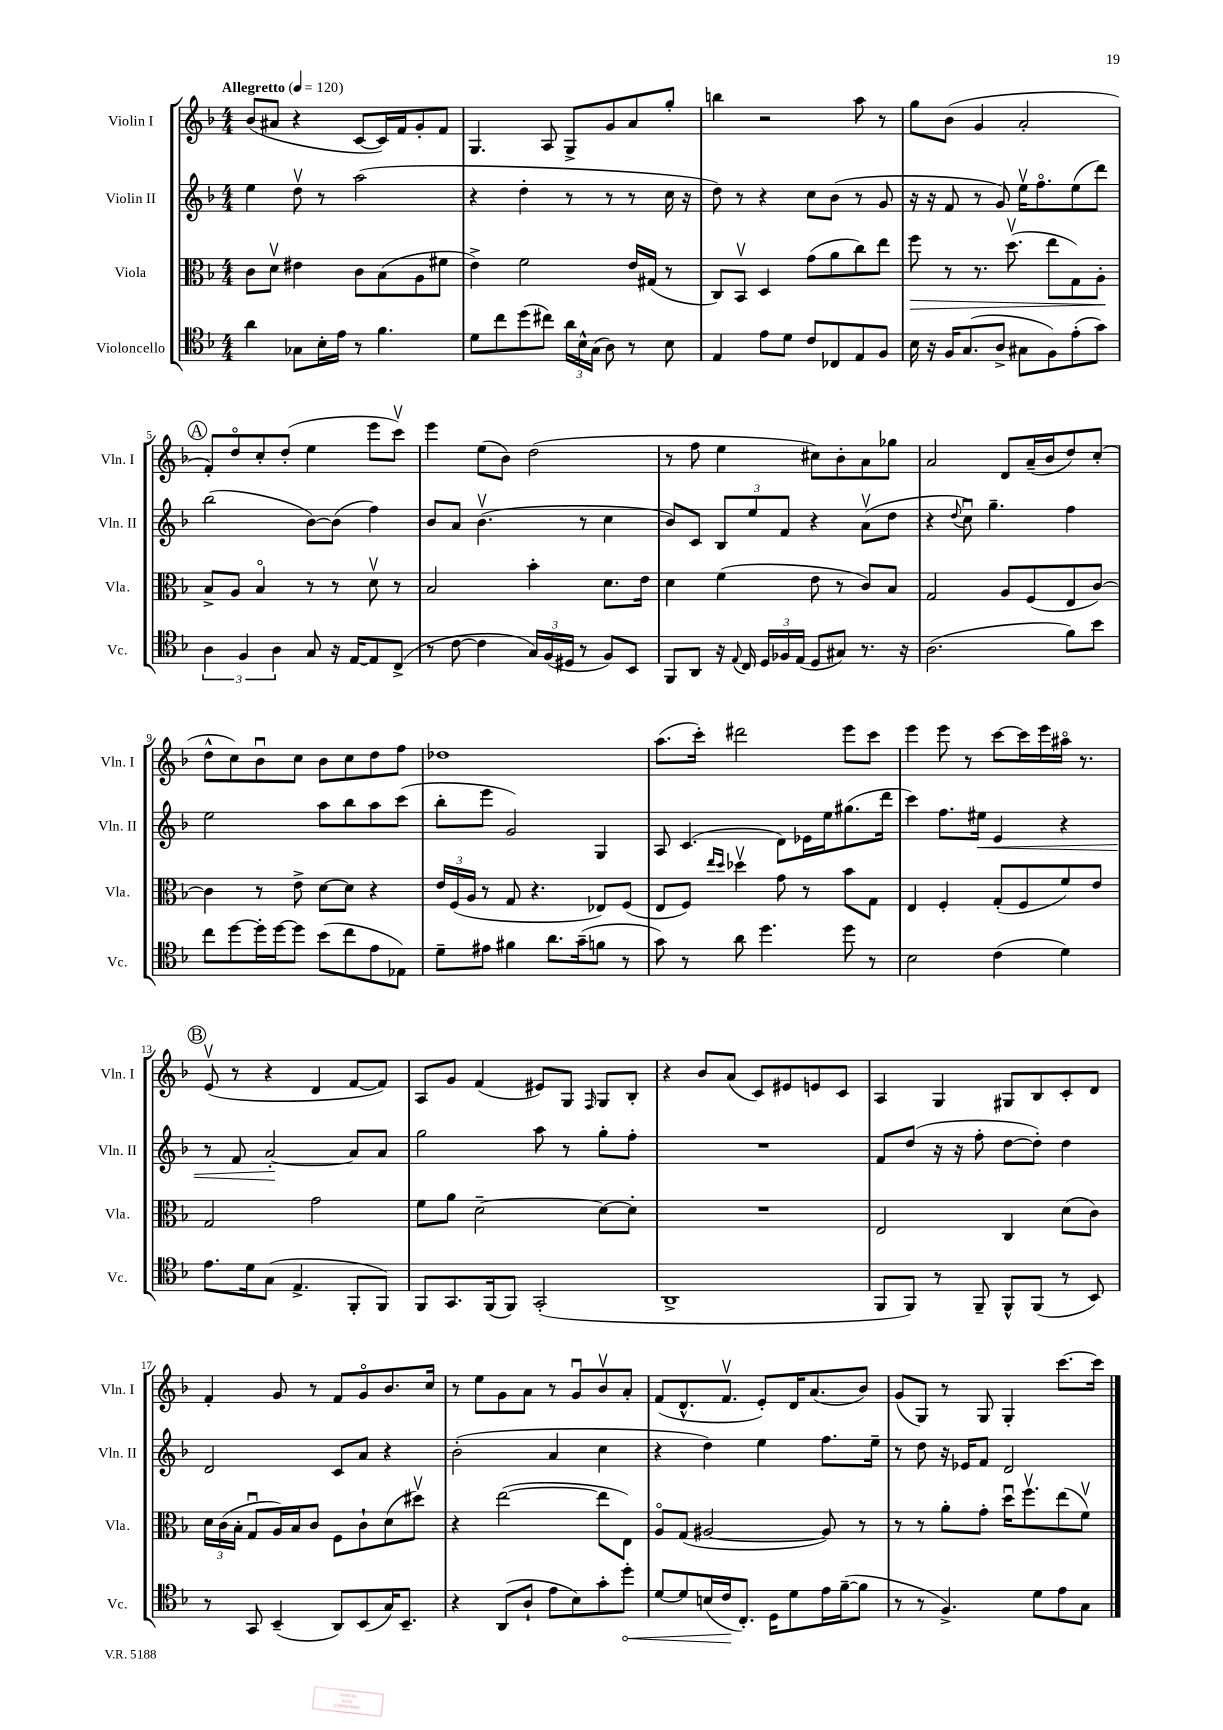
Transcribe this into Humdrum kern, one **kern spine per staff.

**kern	**kern	**kern	**kern
*staff4	*staff3	*staff2	*staff1
*clefC4	*clefC3	*clefG2	*clefG2
*k[b-]	*k[b-]	*k[b-]	*k[b-]
*M4/4	*M4/4	*M4/4	*M4/4
*MM120	*MM120	*MM120	*MM120
4a	8c	4ee	(8b-
.	8dv	.	8a#
8G-	4e#	8ddv	4r
16B-'	.	8r	.
16e	.	.	.
8r	8c	(2aa	[8c
4.f	(8B-	.	16c])
.	.	.	16f
.	8A	.	8g'
.	8f#	.	8f
=	=	=	=
8d	4e^)	4r	4.G
8cc	.	.	.
(8dd	2f	4dd'	.
8cc#)	.	.	8A
24a	.	8r	8G^
24B-^^	.	.	.
(24G	.	.	.
8A)	.	8r	8g
8r	16e	8r	8a
.	(16G#	.	.
8B-	8r	16cc	8gg'
.	.	16r	.
=	=	=	=
4E	8C)	8dd)	4bb
.	8BB-v	8r	.
8e	4D	4r	2r
8d	.	.	.
8c	(8g	8cc	.
8C-	8a	(8b-	.
8E	8cc)	8r	8aa
8F	8ee	8g	8r
=	=	=	=
16B-	8ff	16r	8gg
16r	.	16r	.
16F	8r	8f	(8b-
(8.G	.	.	.
.	8.r	8r	4g
8A^	.	8g)	.
.	(8.ddv	.	.
8G#	.	16eev	2a'
.	.	8.ffo	.
8F)	8ee	.	.
(8e'	8G)	(8ee	.
8g)	8A'	8ddd)	.
=	=	=	=
6A	8B-^	(2bb-	8f')
.	8A	.	8ddo
6F	.	.	.
.	4B-o	.	8cc'
6A	.	.	.
.	.	.	(8dd'
8G	8r	[8b-)	4ee
16r	8r	(8b-]	.
[16E	.	.	.
8E]	8dv	4ff)	8eee
(8C^	8r	.	8cccv)
=	=	=	=
8r	2B-	8b-	4eee
[8c	.	8a	.
4c]	.	(4.b-v	(8ee
.	.	.	8b-)
24G)	4b-'	.	(2dd
(24F	.	.	.
24D#	.	.	.
8r	.	8r	.
8F)	8.d	4cc	.
8BB-	.	.	.
.	16e	.	.
=	=	=	=
8FF	4d	8b-)	8r
8AA	.	8c	8ff
16r	(4f	12B-	4ee
8qqE	.	.	.
16C	.	.	.
.	.	12ee	.
24D	.	.	.
24F-	.	12f	.
(24E	.	.	.
8D	8e	4r	8cc#)
8G#)	8r	.	8b-'
8.r	8c)	(8av	8a
.	8B-	8dd	8gg-
16r	.	.	.
=	=	=	=
(2.A	2G	4r	2a
.	.	8qqdd	.
.	.	8ccu)	.
.	.	4.gg~	.
.	8A	.	8d
.	(8F	.	(16a~
.	.	.	16b-
8f)	8E	4ff	8dd)
8b-	[8c)	.	(8cc'
=	=	=	=
8cc	4c]	2ee	8dd^^
[8dd	.	.	8cc)
16dd']	8r	.	8b-u
[16dd	.	.	.
8dd]	8e^	.	8cc
(8b-	[8d	8aa	8b-
8cc	8d]	8bb-	8cc
8e	4r	8aa	8dd
8E-)	.	(8ccc	8ff
=	=	=	=
8d~	24e	8bb-'	1dd-
.	(24F	.	.
.	24A	.	.
8e#	8r	8eee	.
4f#	8G	2g)	.
.	4.r	.	.
8.a	.	.	.
(16g~	.	.	.
8f	8E-)	4G	.
8r	(8F	.	.
=	=	=	=
8g)	8E	8A	(8.aa
8r	8F)	(4.c	.
.	.	.	16ccc')
.	16qqee	.	.
.	16qqdd	.	.
8a	4dd-v	.	2ddd#
4.dd	.	.	.
.	8g	8d)	.
.	8r	16e-	.
.	.	16ee	.
8dd	8b-	(8.gg#	8eee
8r	8G	.	8ccc
.	.	16ddd	.
=	=	=	=
2B-	4E	4ccc)	4eee
.	4F'	8.ff	8eee
.	.	.	8r
.	.	16ee#	.
(4c	(8G'	4e	[8ccc
.	8F	.	16ccc]
.	.	.	16eee
4d)	8f)	4r	16aa#o
.	.	.	8.r
.	8e	.	.
=	=	=	=
8.e	2G	8r	(8ev
.	.	8f	8r
16d	.	.	.
(8G	.	[2a'	4r
4.E^	.	.	.
.	2g	.	4d
8FF'	.	8a]	[8f
8FF)	.	8a	8f])
=	=	=	=
8FF	8f	2gg	8A
8.GG	8a	.	8g
.	[2d~	.	(4f
(16FF	.	.	.
8FF)	.	.	.
(2GG'	.	8aa	8e#)
.	.	8r	8G
.	.	.	16qqF
.	8d_	8gg'	8G
.	8d']	8ff'	8B-'
=	=	=	=
1AA^	1r	1r	4r
.	.	.	8b-
.	.	.	(8a
.	.	.	8c)
.	.	.	8e#
.	.	.	8e
.	.	.	8c
=	=	=	=
8FF	2E	8f	4A
8FF)	.	(8dd	.
8r	.	16r	4G
.	.	16r	.
8FF~	.	8ff'	.
8FF^^	4C	[8dd	8G#
(8FF	.	8dd'])	8B-
8r	(8d	4dd	8c'
8BB-)	8c)	.	8d
=	=	=	=
8r	24d	2d	4f'
.	(24c	.	.
.	24B-'	.	.
8GG	8Gu	.	.
(4BB-~	16A)	.	8g
.	16B-	.	.
.	8c	.	8r
8AA)	8F	8c	8f
(8BB-	8c`	8a	8go
16G)	(8d	4r	8.b-
8.BB-~	.	.	.
.	8dd#v)	.	.
.	.	.	16cc
=	=	=	=
4r	4r	(2b-'	8r
.	.	.	8ee
(8AA	([2ee	.	8g
8A`	.	.	8a
8e	.	4a	8r
8B-)	.	.	8gu
8g'	8ee]	4cc	8b-v
8dd'	8E)	.	8a'
=	=	=	=
[8d	8Ao	4r	(8f
8d]	(8G	.	8.d^^
(16B	[2A#	4dd)	.
16c	.	.	8.fv
8.C')	.	.	.
.	.	4ee	8e')
16D	.	.	.
8d	.	.	16d
.	.	.	(8.a
16e	8A#])	8.ff	.
([16f~	.	.	.
8f]	8r	.	8b-)
.	.	16ee~	.
=	=	=	=
8r	8r	8r	(8g
8r	8r	8dd	8G)
4.F^)	8a'	16r	8r
.	.	16e-	.
.	8g'	8f	8G
.	16ddu	2d	4G'
.	8.ffv	.	.
8d	.	.	.
8e	(8ee	.	[8.ccc
8G	8fv)	.	.
.	.	.	16ccc]
==	==	==	==
*-	*-	*-	*-
